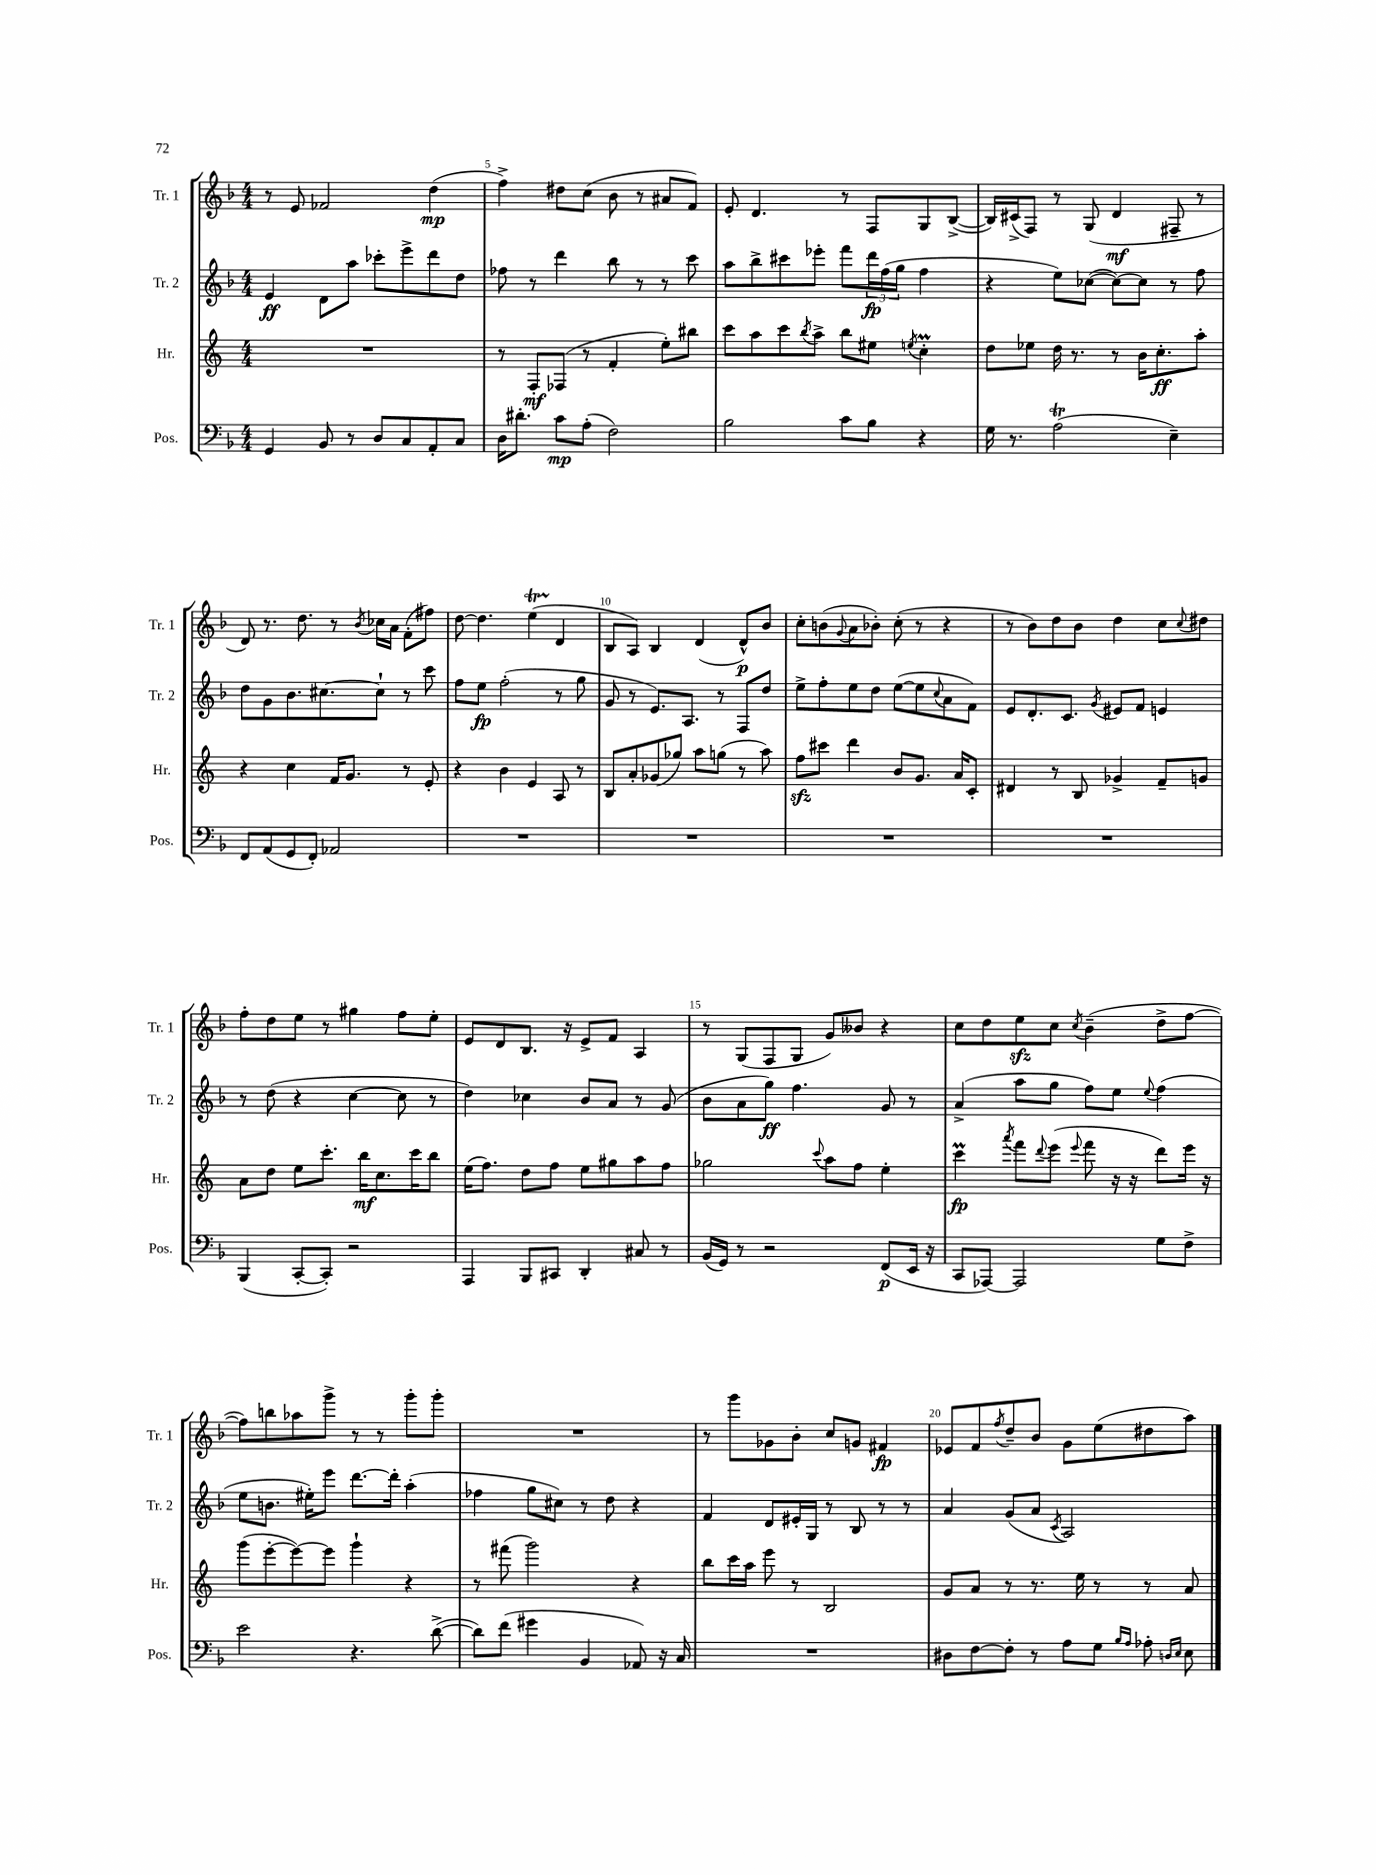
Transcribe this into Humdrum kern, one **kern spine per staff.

**kern	**kern	**kern	**kern
*staff4	*staff3	*staff2	*staff1
*clefF4	*clefG2	*clefG2	*clefG2
*k[b-]	*k[]	*k[b-]	*k[b-]
*M4/4	*M4/4	*M4/4	*M4/4
4GG	1r	4e	8r
.	.	.	8e
8BB-	.	8d	2f-
8r	.	8aa	.
8D	.	8ccc-'	.
8C	.	8eee^	.
8AA'	.	8ddd	(4dd
8C	.	8dd	.
=	=	=	=
16D	8r	8ff-	4ff^)
8.d#'	.	.	.
.	8F'	8r	.
8c	(8F-	4ddd	8dd#
(8A'	8r	.	(8cc
2F)	4f'	8bb-	8b-
.	.	8r	8r
.	8ee')	8r	8a#
.	8bb#	8ccc	8f)
=	=	=	=
2B-	8ccc	8aa	8e'
.	8aa	8bb-^	4.d
.	8ccc	8ccc#	.
.	8qbb	.	.
.	8aa^	8eee-'	.
8c	8bb	8fff	8r
8B-	8ee#	24ddd	8F
.	.	(24ff	.
.	.	24gg	.
.	8qee	.	.
4r	4cc'	4ff	8G
.	.	.	([8B-^
=	=	=	=
16G	8dd	4r	16B-])
8.r	.	.	(16c#^
.	8ee-	.	8F)
(2A	16dd	8ee)	8r
.	8.r	.	.
.	.	([8cc-	(8G
.	8r	8cc-_)	4d
.	16b	8cc-]	.
.	8.cc'	.	.
4E~)	.	8r	8F#~
.	8aa'	8ff	8r
=	=	=	=
8FF	4r	8dd	8d)
(8AA	.	8g	8.r
8GG	4cc	8.b-	.
.	.	.	8.dd
8FF')	.	.	.
.	.	[8.cc#	.
2AA-	16f	.	8r
.	8.g	.	.
.	.	.	8qb-
.	.	8cc#`]	16cc-
.	.	.	16a
.	8r	8r	(8f'
.	8e'	8ccc	8ff#)
=	=	=	=
1r	4r	8ff	[8dd
.	.	8ee	4.dd]
.	4b	(2ff'	.
.	4e	.	(4ee
.	8A	8r	4d
.	8r	8gg	.
=	=	=	=
1r	8B	8g	8B-
.	8a'	8r	8A)
.	(8g-	8.e)	4B-
.	8gg-)	.	.
.	.	8.A	.
.	8aa	.	(4d
.	(8gg	8r	.
.	8r	8F	8d^^)
.	8aa)	8dd	8b-
=	=	=	=
1r	8ff	8ee^	8cc'
.	8ccc#	8ff'	(8b
.	.	.	8qqg
.	4ddd	8ee	8a
.	.	8dd	8b-')
.	8b	([8ee	(8cc'
.	8.g	8ee]	8r
.	.	8qqcc	.
.	.	8a	4r
.	16a	.	.
.	8c'	8f)	.
=	=	=	=
1r	4d#	8e	8r
.	.	8.d'	8b-)
.	8r	.	8dd
.	.	8.c	.
.	8B	.	8b-
.	.	8qg	.
.	4g-^	8e#	4dd
.	.	8f	.
.	8f~	4e	8cc
.	.	.	8qqcc
.	8g	.	8dd#
=	=	=	=
(4BBB-	8a	8r	8ff'
.	8dd	(8dd	8dd
[8CC'	8ee	4r	8ee
8CC'])	8.ccc'	.	8r
2r	.	[4cc	4gg#
.	16bb	.	.
.	8.cc	.	.
.	.	8cc]	8ff
.	16ccc	.	.
.	8bb	8r	8ee'
=	=	=	=
4AAA	(16ee	4dd)	8e
.	8.ff)	.	.
.	.	.	8d
8BBB-	8dd	4cc-	8.B-
8CC#	8ff	.	.
.	.	.	16r
4DD'	8ee	8b-	8e^
.	8gg#	8a	8f
8C#	8aa	8r	4A
8r	8ff	(8g	.
=	=	=	=
(16BB-	2gg-	8b-	8r
16GG)	.	.	.
8r	.	8a	(8G
2r	.	8gg)	8F
.	.	4.ff	8G
.	8qqccc	.	.
.	8aa	.	8g)
.	8ff	.	8b--
(8FF	4ee'	8g	4r
16EE	.	8r	.
16r	.	.	.
=	=	=	=
8CC	4ccc	(4a^	8cc
[8AAA-)	.	.	8dd
.	8qaaa	.	.
2AAA-]	8fff	8aa	8ee
.	8qqddd	.	.
.	(8eee	8gg	8cc
.	8qqeee	.	8qcc
.	8fff	8ff)	(4b-~
.	16r	8ee	.
.	16r	.	.
.	.	8qqee	.
8G	8ddd)	(4ff	8dd^
8F^	16eee	.	[8ff
.	16r	.	.
=	=	=	=
2e	(8ggg	8ee	8ff])
.	[8eee'	8.b	8bb
.	8eee_)	.	8aa-
.	.	16ee#')	.
.	8eee]	8eee	8ggg^
4.r	4ggg`	[8.ddd	8r
.	.	.	8r
.	.	16ddd']	.
.	4r	(4aa'	8ggg'
([8d^	.	.	8ggg'
=	=	=	=
8d])	8r	4ff-	1r
(8f	(8fff#	.	.
4g#	2ggg)	8gg	.
.	.	8cc#)	.
4BB-	.	8r	.
.	.	8dd	.
8AA-)	4r	4r	.
16r	.	.	.
16C	.	.	.
=	=	=	=
1r	8bb	4f	8r
.	16ccc	.	8ggg
.	16aa	.	.
.	8eee	8d	8g-
.	8r	16e#'	8b-'
.	.	16G	.
.	2B	8r	8cc
.	.	8B-	8g
.	.	8r	4f#
.	.	8r	.
=	=	=	=
8D#	8g	4a	8e-
[8F	8a	.	8f
.	.	.	8qff
8F']	8r	(8g	8dd~
8r	8.r	8a	8b-
.	.	8qc	.
8A	.	2A)	8g
.	16ee	.	.
8G	8r	.	(8ee
16qqB-	.	.	.
16qqA	.	.	.
8A-'	8r	.	8dd#
16qqD	.	.	.
16qqE	.	.	.
8E	8a	.	8aa)
==	==	==	==
*-	*-	*-	*-
